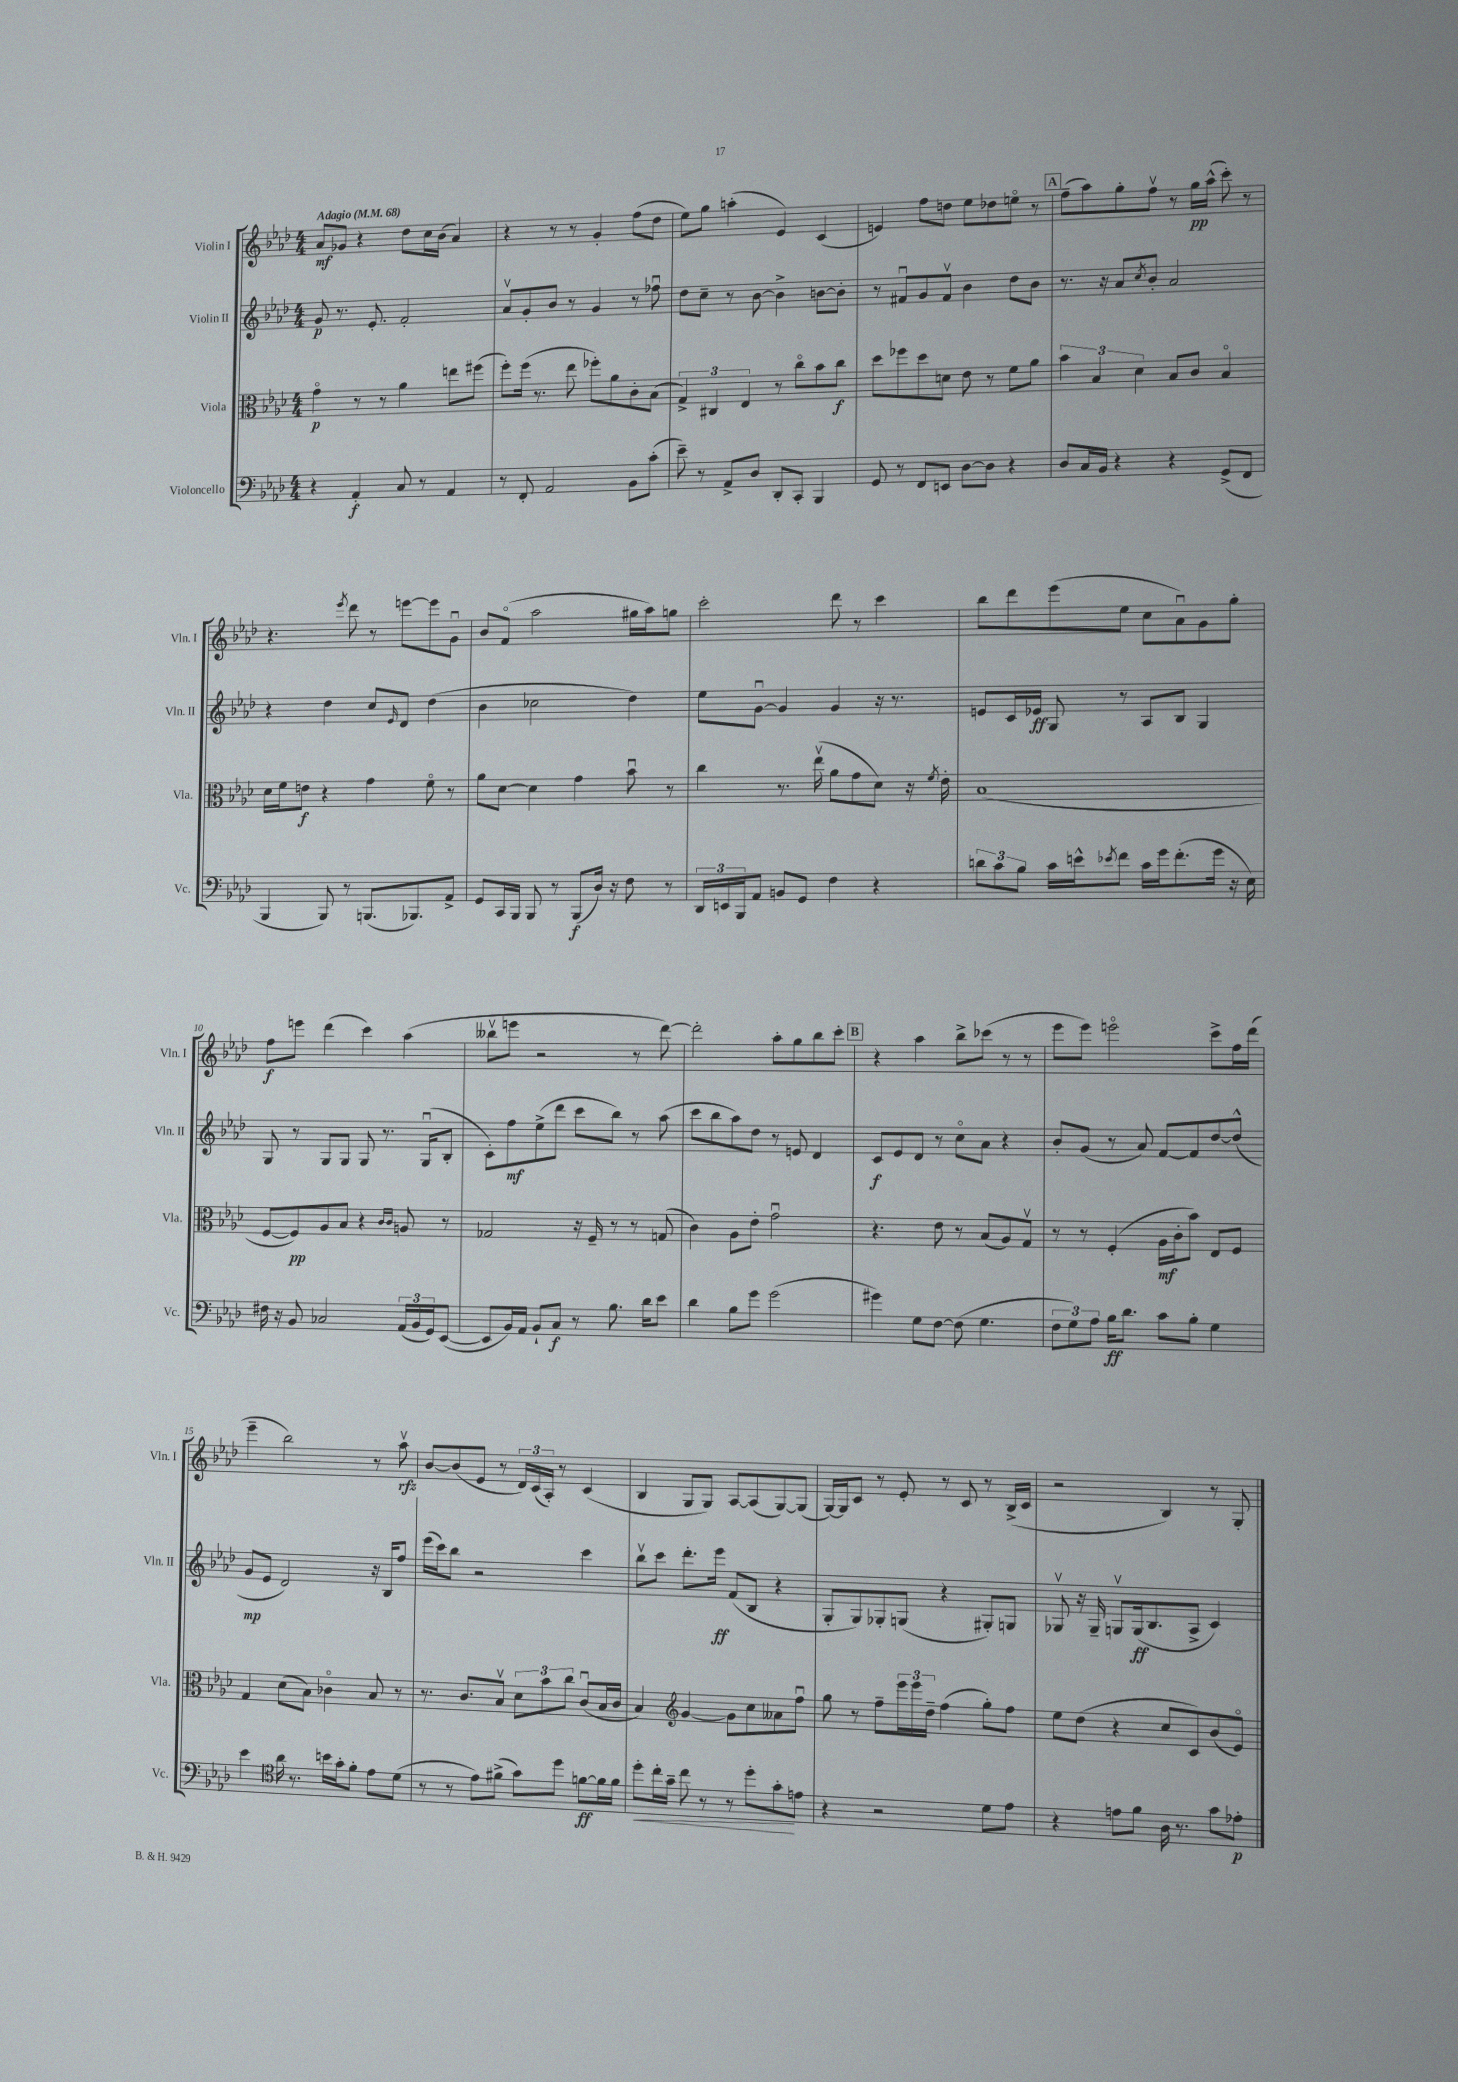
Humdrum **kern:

**kern	**dynam	**kern	**dynam	**kern	**dynam	**kern	**dynam
*part4	*part4	*part3	*part3	*part2	*part2	*part1	*part1
*staff4	*staff4	*staff3	*staff3	*staff2	*staff2	*staff1	*staff1
*I"Violoncello	*	*I"Viola	*	*I"Violin II	*	*I"Violin I	*
*I'Vc.	*	*I'Vla.	*	*I'Vln. II	*	*I'Vln. I	*
*clefF4	*	*clefC3	*	*clefG2	*	*clefG2	*
*k[b-e-a-d-]	*	*k[b-e-a-d-]	*	*k[b-e-a-d-]	*	*k[b-e-a-d-]	*
*M4/4	*	*M4/4	*	*M4/4	*	*M4/4	*
*MM68	*	*MM68	*	*MM68	*	*MM68	*
=1	=1	=1	=1	=1	=1	=1	=1
!	!	!	!	!	!	!LO:TX:a:B:t=Adagio	!
4r	.	4g\	p	8g/	p	8a-/L	mf
.	.	.	.	8.r	.	8g-X/J	.
4AA-'/	f	8r	.	.	.	4r	.
.	.	.	.	8.e-'/	.	.	.
.	.	8r	.	.	.	.	.
8C/	.	4a-\	.	2f'/	.	8dd-\L	.
8r	.	.	.	.	.	16cc\L	.
.	.	.	.	.	.	(16b-\JJ	.
4AA-/	.	8een\L	.	.	.	4a-/)	.
.	.	(8ff#X\J	.	.	.	.	.
=2	=2	=2	=2	=2	=2	=2	=2
8r	.	8ff'\L)	.	8a-v/L	.	4r	.
8FF'/	.	(16ff\Jk	.	8g'/	.	.	.
.	.	8.r	.	.	.	.	.
2AA-/	.	.	.	8b-/J	.	8r	.
.	.	8ee-\	.	8r	.	8r	.
.	.	8ff-X'\L)	.	4g/	.	4g'/	.
.	.	8a-\	.	.	.	.	.
8BB-\L	.	8c'\	.	8r	.	(8ff\L	.
(8c'\J	.	(8B-\J	.	8ff-Xu\	.	8dd-\J	.
=3	=3	=3	=3	=3	=3	=3	=3
8e-~\)	.	6G^/)	.	8dd-\L	.	8ee-\L)	.
8r	.	.	.	8cc~\J	.	8gg\J	.
.	.	6C#X/	.	.	.	.	.
8AA-^/L	.	.	.	8r	.	(4aan'\	.
.	.	6E-/	.	.	.	.	.
8D-/J	.	.	.	[8b-\	.	.	.
8DD-'/L	.	8r	.	4b-^\]	.	4e-/)	.
8CC'/J	.	8cc\L	.	.	.	.	.
4BBB-/	.	8b-\	.	[8bn\L	.	(4c/	.
.	.	8cc\J	f	8b'\J]	.	.	.
=4	=4	=4	=4	=4	=4	=4	=4
8GG/	.	8dd-\L	.	8r	.	4en/)	.
8r	.	8ff-X\	.	8f#Xu/L	.	.	.
8FF/L	.	8dd-\	.	8g/	.	8ff\L	.
8EEn/J	.	8dn\J	.	8f#v/J	.	8ddn\J	.
[8D-\L	.	8e-\	.	4b-\	.	8ee-\L	.
8D-\J]	.	8r	.	.	.	8dd-X\	.
4r	.	8f\L	.	8dd-\L	.	8een\J	.
.	.	8a-\J	.	8b-\J	.	8r	.
!!LO:REH:place=s1:t=A
=5	=5	=5	=5	=5	=5	=5	=5
8D-/L	.	6b-\	.	8.r	.	(8ff~\L	.
16C/L	.	.	.	.	.	8aa-\)	.
.	.	6B-/	.	.	.	.	.
16BB-/JJ	.	.	.	16r	.	.	.
4r	.	.	.	8a-/L	.	8gg'\	.
.	.	6d-\	.	.	.	.	.
.	.	.	.	8qcc/	.	.	.
.	.	.	.	8b-'/J	.	8ffv\J	.
4r	.	8B-/L	.	2a-/	.	8r	.
.	.	8c/J	.	.	.	16gg\LL	pp
.	.	.	.	.	.	(16aa-^^\JJ	.
(8GG^/L	.	4B-/	.	.	.	8ccc'\)	.
8FF/J	.	.	.	.	.	8r	.
!!LO:LB:g=z
=6	=6	=6	=6	=6	=6	=6	=6
4BBB-/	.	16d-\LL	.	4r	.	4.r	.
.	.	16f\J	.	.	.	.	.
.	.	8en\J	f	.	.	.	.
8BBB-/)	.	4r	.	4dd-\	.	.	.
.	.	.	.	.	.	8qeee-/	.
8r	.	.	.	.	.	8ddd-\	.
(8.BBBn/L	.	4g\	.	8cc/L	.	8r	.
.	.	.	.	16qqe-/	.	.	.
.	.	.	.	8d-/J	.	[8eeen\L	.
8.BBB-X/)	.	.	.	.	.	.	.
.	.	8f\	.	(4dd-\	.	8eee\]	.
8AA-^/J	.	8r	.	.	.	8gu\J	.
=7	=7	=7	=7	=7	=7	=7	=7
8GG/L	.	8a-\L	.	4b-\	.	8b-/L	.
16CC/L	.	[8d-\J	.	.	.	(8f/J	.
16BBB-/JJ	.	.	.	.	.	.	.
8BBB-/	.	4d-\]	.	2cc-X\	.	2aa-\	.
8r	.	.	.	.	.	.	.
(8BBB-/L	f	4g\	.	.	.	.	.
16D-/Jk)	.	.	.	.	.	.	.
16r	.	.	.	.	.	.	.
8F\	.	8b-u\	.	4dd-\)	.	16gg#X\LL	.
.	.	.	.	.	.	16aa-\J)	.
8r	.	8r	.	.	.	8ggn\J	.
=8	=8	=8	=8	=8	=8	=8	=8
24DD-/LL	.	4cc\	.	8ee-\L	.	2ccc'\	.
24EEn/	.	.	.	.	.	.	.
24BBB-/J	.	.	.	.	.	.	.
8AA-/J	.	.	.	[8gu\J	.	.	.
8BBn/L	.	8.r	.	4g/]	.	.	.
8GG/J	.	.	.	.	.	.	.
.	.	(16ee-v\	.	.	.	.	.
4F\	.	8a-\L	.	4g/	.	8ddd-\	.
.	.	8g\	.	.	.	8r	.
4r	.	8d-\J)	.	16r	.	4ccc\	.
.	.	.	.	8.r	.	.	.
.	.	16r	.	.	.	.	.
.	.	8qf/	.	.	.	.	.
.	.	16e-'\	.	.	.	.	.
=9	=9	=9	=9	=9	=9	=9	=9
12dn\L	.	(1B-	.	8en/L	.	8bb-\L	.
12c\	.	.	.	.	.	.	.
.	.	.	.	16c/L	.	8ddd-\	.
12B-\J	.	.	.	.	.	.	.
.	.	.	.	16e-X/JJ	ff	.	.
16c\LL	.	.	.	8G/	.	(8eee-\	.
16en^^\J	.	.	.	.	.	.	.
8qe-X/	.	.	.	.	.	.	.
8f\J	.	.	.	8r	.	8ee-\J	.
16c\LL	.	.	.	8A-/L	.	8cc\L	.
16g\J	.	.	.	.	.	.	.
(8.f'\	.	.	.	8B-/J	.	8a-u\)	.
.	.	.	.	4G/	.	8g\	.
16g\Jk	.	.	.	.	.	.	.
16r	.	.	.	.	.	8gg'\J	.
16E-\)	.	.	.	.	.	.	.
!!LO:LB:g=z
=10	=10	=10	=10	=10	=10	=10	=10
16F#X\	.	[8F/L	.	8G/	.	8ff\L	f
16r	.	.	.	.	.	.	.
8BB-/	.	8F/])	pp	8r	.	8eeen\J	.
2C-X/	.	8A-/	.	8G/L	.	(4ddd-\	.
.	.	8B-/J	.	8G/J	.	.	.
.	.	4r	.	8G/	.	4ccc\)	.
.	.	.	.	8.r	.	.	.
.	.	16qqc/LL	.	.	.	.	.
.	.	16qqc/JJ	.	.	.	.	.
(24AA-/LL	.	8An/	.	.	.	(4aa-\	.
24BB-/	.	.	.	.	.	.	.
.	.	.	.	(16Gu/KL	.	.	.
24GG/J)	.	.	.	.	.	.	.
([8EE-/J	.	8r	.	8B-'/J	.	.	.
=11	=11	=11	=11	=11	=11	=11	=11
8EE-/L]	.	2G-X/	.	8c'\L)	.	8bb--Xv\L	.
16BB-/L)	.	.	.	8ff\	mf	8eeen\J	.
16AA-/JJ	.	.	.	.	.	.	.
8BB-`/L	.	.	.	(8ee-^\	.	2r	.
8C/J	f	.	.	8ddd-\J	.	.	.
8r	.	16r	.	8ccc\L	.	.	.
.	.	16F~/	.	.	.	.	.
8.B-\	.	8r	.	8bb-\J)	.	.	.
.	.	8r	.	8r	.	8r	.
16d-\KL	.	.	.	.	.	.	.
8e-\J	.	(8Gn/	.	(8aa-\	.	[8ddd-\)	.
=12	=12	=12	=12	=12	=12	=12	=12
4d-\	.	4c\)	.	8ccc\L	.	2ddd-'\]	.
.	.	.	.	8bb-\	.	.	.
8B-\L	.	8A-\L	.	8aa-\)	.	.	.
8g\J	.	8e-'\J	.	8dd-\J	.	.	.
(2g\	.	2gu\	.	8r	.	8aa-'\L	.
.	.	.	.	8en/	.	8gg\	.
.	.	.	.	4d-/	.	8bb-\	.
.	.	.	.	.	.	8ccc'\J	.
!!LO:REH:place=s1:t=B
=13	=13	=13	=13	=13	=13	=13	=13
4g#X\)	.	4.r	.	8c/L	f	4r	.
.	.	.	.	8e-/	.	.	.
8G\L	.	.	.	8d-/J	.	4aa-\	.
[8F\J	.	8e-\	.	8r	.	.	.
(8F\]	.	8r	.	8cc\L	.	8bb-^\L	.
4.G\	.	(8B-/L	.	8a-\J	.	(8ccc-X\J	.
.	.	8A-/)	.	4r	.	8r	.
.	.	8Gv/J	.	.	.	8r	.
=14	=14	=14	=14	=14	=14	=14	=14
12F\L	.	8r	.	8b-'/L	.	8eee-\L	.
12G\)	.	.	.	.	.	.	.
.	.	8r	.	(8g/J	.	8eee-\J)	.
12A-\J	.	.	.	.	.	.	.
16B-\KL	ff	(4F'/	.	8r	.	2eeen\	.
8.d-\J	.	.	.	.	.	.	.
.	.	.	.	8a-/)	.	.	.
8c\L	.	16A-\LL	mf	[8f/L	.	.	.
.	.	16c'\J	.	.	.	.	.
8B-'\J	.	8b-\J)	.	8f/]	.	.	.
4G\	.	8E-/L	.	[8dd-/	.	8ccc^\L	.
.	.	8F/J	.	(8dd-^^/J]	.	16ff\L	.
.	.	.	.	.	.	(16ddd-\JJ	.
!!LO:LB:g=z
=15	=15	=15	=15	=15	=15	=15	=15
4e-\	.	4G/	.	8g/L	mp	4eee-~\	.
.	.	.	.	8e-/J	.	.	.
*clefC4	*	*	*	*	*	*	*
16a-\	.	(8d-\L	.	2d-/)	.	2bb-\)	.
8.r	.	.	.	.	.	.	.
.	.	8B-\J)	.	.	.	.	.
16bn\LL	.	4c-X\	.	.	.	.	.
16g'\J	.	.	.	.	.	.	.
8f'\J	.	.	.	.	.	.	.
8e-\L	.	8B-/	.	16r	.	8r	.
.	.	.	.	16B-/KL	.	.	.
(8d-\J	.	8r	.	8ff/J	.	8aa-v\	rfz
=16	=16	=16	=16	=16	=16	=16	=16
8r	.	8.r	.	(16eee-\LL	.	[8b-/L	.
.	.	.	.	16ccc\J)	.	.	.
8r	.	.	.	8bb-\J	.	(8b-/]	.
.	.	8.c/L	.	.	.	.	.
8e-\L)	.	.	.	2r	.	8e-/J	.
(8f#X^\J	.	8B-v/J	.	.	.	8r	.
8g\L)	.	12d-\L	.	.	.	24d-/LL)	.
.	.	.	.	.	.	(24c/	.
.	.	12b-\	.	.	.	24A-'/JJ)	.
8dd-\J	.	.	.	.	.	8r	.
.	.	12cc\J	.	.	.	.	.
[8fn\L	ff	(8cu/L	.	4ccc\	.	(4c/	.
16f\L]	.	16B-/L	.	.	.	.	.
16f\JJ	.	16c/JJ	.	.	.	.	.
=17	=17	=17	=17	=17	=17	=17	=17
!	!LO:HP:b	!	!	!	!	!	!
8dd-'\L	<	4B-/)	.	8bb-v\L	.	4B-/	.
16cc'\L	.	.	.	8ccc\J	.	.	.
16g~\JJ	.	.	.	.	.	.	.
*	*	*clefG2	*	*	*	*	*
8cc\	.	[4g/	.	8.ddd-'\L	.	8G/L	.
8r	.	.	.	.	.	8G/J)	.
.	.	.	.	16eee-\Jk	ff	.	.
8r	.	8g\L]	.	(8f/L	.	[8A-/L	.
8dd-'\L	.	8cc\	.	8B-/J	.	(8A-/]	.
8g'\	.	8a--X\	.	4r	.	[8G/)	.
8en\J	[	8ffu\J	.	.	.	(8G/J]	.
=18	=18	=18	=18	=18	=18	=18	=18
4r	.	8gg\	.	8G'/L	.	[16G/LL)	.
.	.	.	.	.	.	16G/J]	.
.	.	8r	.	8G/)	.	8c/J	.
2r	.	8ff~\L	.	8G-X'/	.	8r	.
.	.	24eee-\L	.	(8Gn/J	.	8e-'/	.
.	.	24eee-\	.	.	.	.	.
.	.	24dd-~\JJ	.	.	.	.	.
.	.	(4ff\	.	4r	.	8r	.
.	.	.	.	.	.	8c/	.
8d-\L	.	8gg'\L)	.	8G#X'/L)	.	8r	.
8e-\J	.	8ff\J	.	8Gn/J	.	(16B-^/LL	.
.	.	.	.	.	.	16c/JJ	.
=19	=19	=19	=19	=19	=19	=19	=19
4r	.	8ee-\L	.	8G-Xv/	.	2r	.
.	.	(8dd-\J	.	16r	.	.	.
.	.	.	.	16G-~/	.	.	.
8en\L	.	4r	.	8Gnv/L	.	.	.
8f\J	.	.	.	(16G/k	ff	.	.
.	.	.	.	8.B-/	.	.	.
16A-\	.	8cc/L	.	.	.	4B-/)	.
8.r	.	.	.	.	.	.	.
.	.	8c/)	.	8A-^/J	.	.	.
8g\L	.	(8b-/	.	4c/)	.	8r	.
8e-X'\J	p	8e-/J)	.	.	.	8G'/	.
==	==	==	==	==	==	==	==
*-	*-	*-	*-	*-	*-	*-	*-
